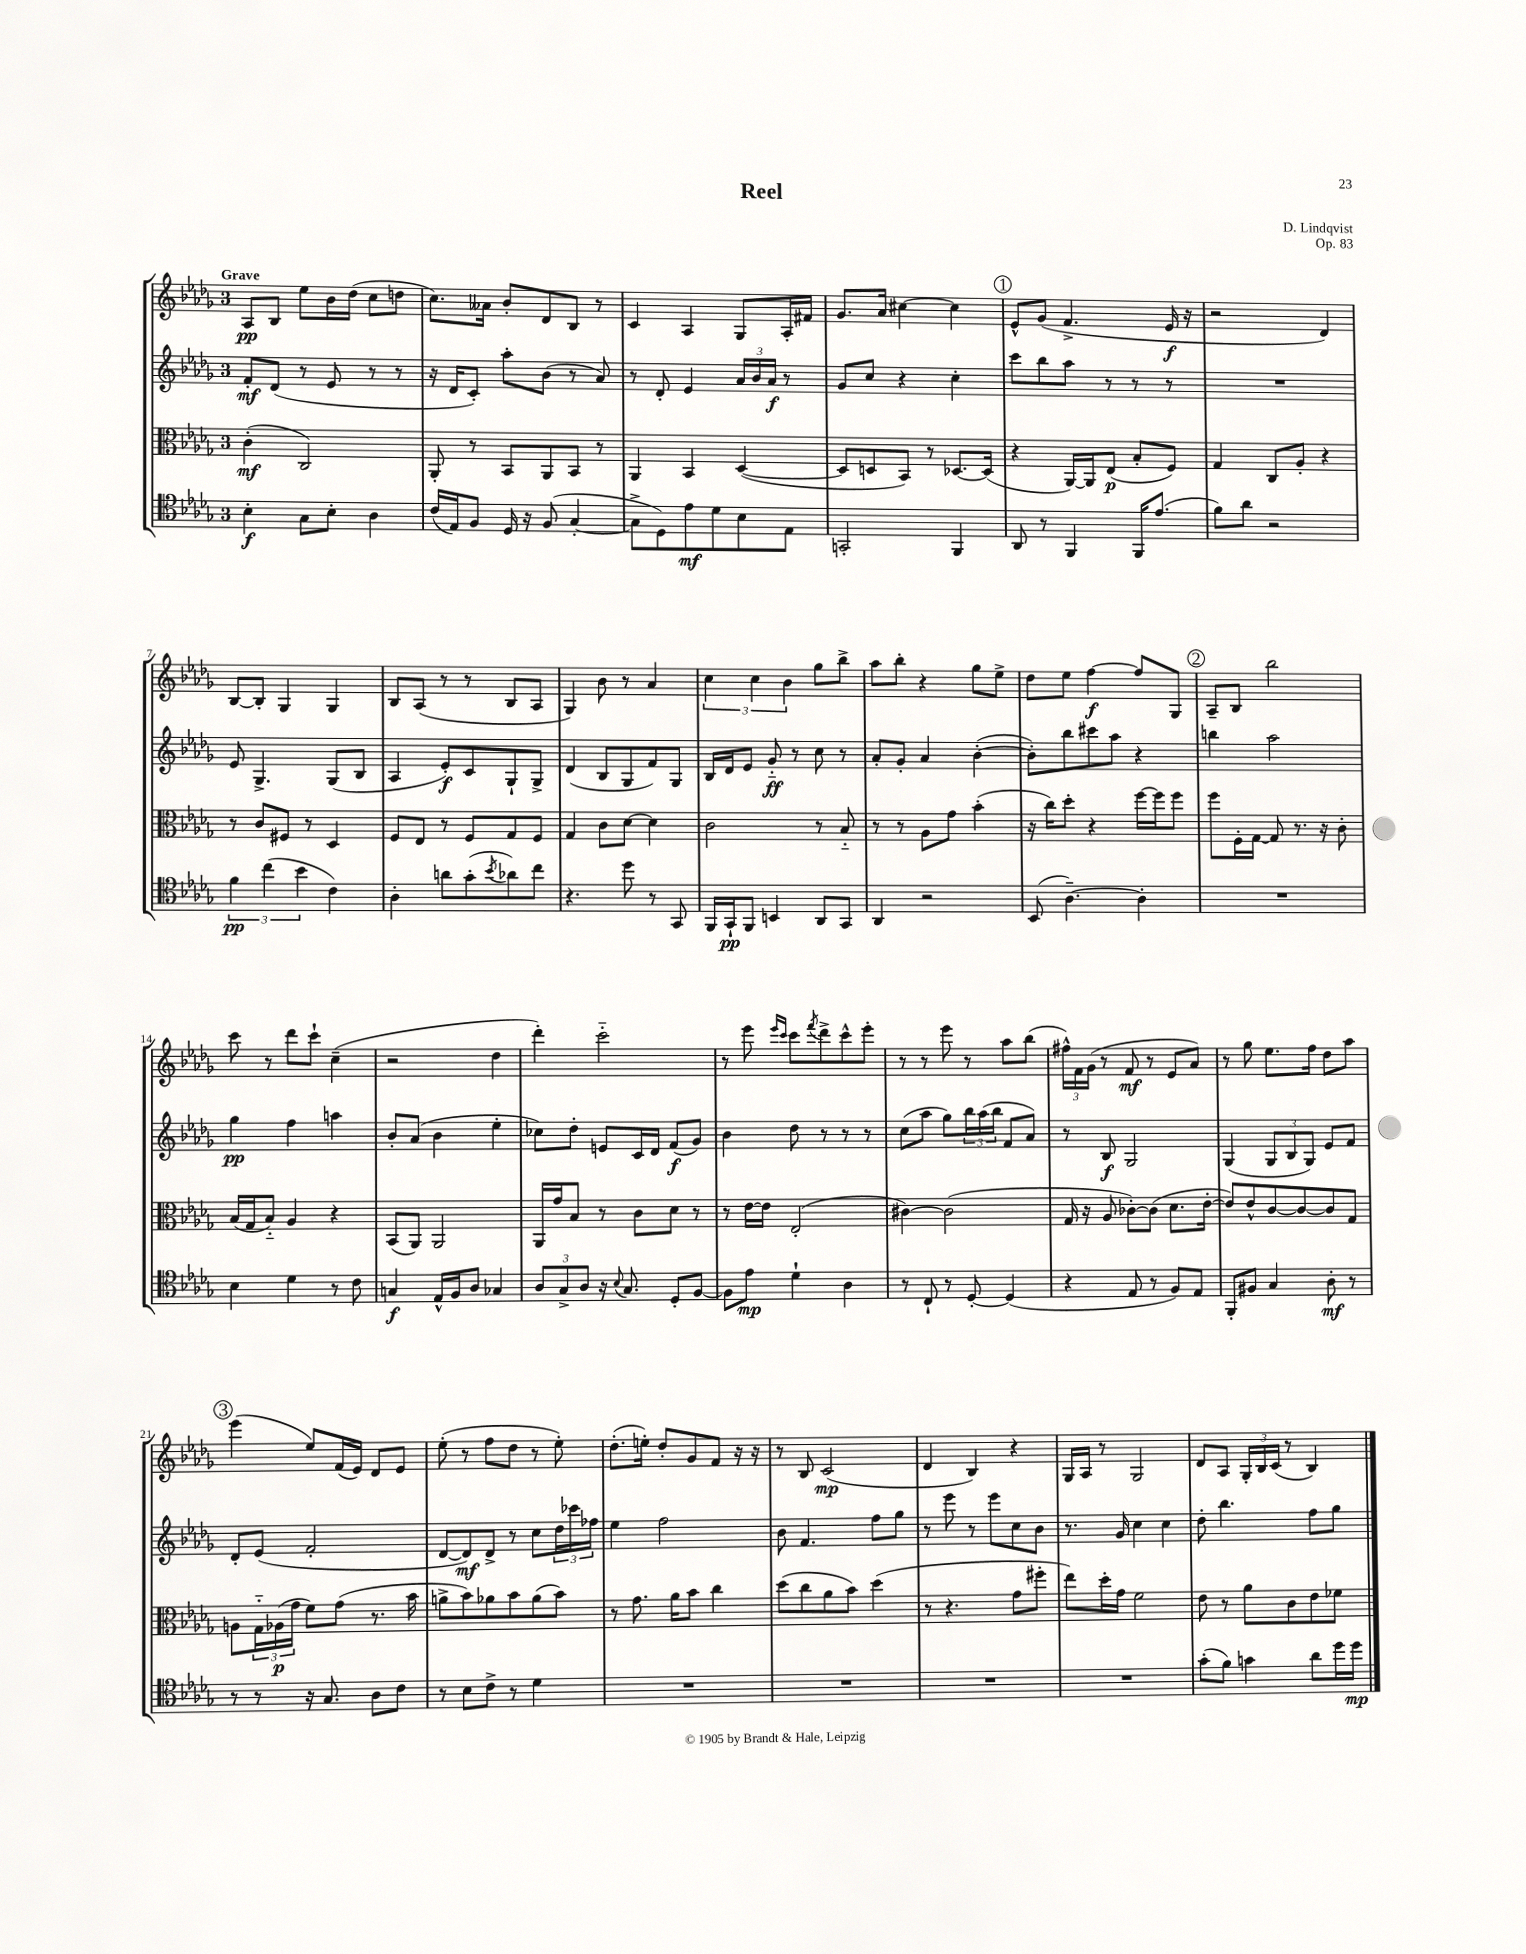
\header { title = "Reel" composer = "D. Lindqvist" opus = "Op. 83" }
<<
\new StaffGroup <<
\new Staff = "s0" {
    \clef treble \key des \major \once \override Staff.TimeSignature.style = #'single-digit \time 3/4 \tempo "Grave"
    aes8\pp bes8 ees''8 bes'16 des''16( c''8 d''8 |
    c''8.) aeses'16 bes'8-. des'8 bes8 r8 |
    c'4 aes4 ges8 aes16-. fis'16 |
    ges'8. aes'16 cis''4~ cis''4 |
    \mark \markup { \circle "1" } ees'8-^ ges'8( f'4.-> ees'16\f r16 |
    r2 des'4) |
    bes8~ bes8-. ges4 ges4 |
    bes8 aes8( r8 r8 bes8 aes8 |
    ges4) bes'8 r8 aes'4 |
    \tuplet 3/2 { c''4 c''4 bes'4 } ges''8 bes''8-> |
    aes''8 bes''8-. r4 ges''8 ees''8-> |
    des''8 ees''8 f''4~\f f''8 ges8 |
    \mark \markup { \circle "2" } aes8-- bes8 bes''2 |
    c'''8 r8 des'''8 c'''8-! c''4--( |
    r2 des''4 |
    des'''4-.) c'''2-_ |
    r8 ees'''8 \grace { ees'''16 c'''16 } c'''8 \acciaccatura { f'''8 } des'''8-> c'''8-^ ees'''8-. |
    r8 r8 ees'''8 r8 aes''8 bes''8( |
    \tuplet 3/2 { fis''16-^) f'16 ges'16( } r8 f'8\mf r8 ees'8 aes'8) |
    r8 ges''8 ees''8. f''16 des''8 aes''8 |
    \mark \markup { \circle "3" } ees'''4( ees''8) f'16( ees'16) des'8 ees'8 |
    ees''8-.( r8 f''8 des''8 r8 ees''8-.) |
    des''8.-.( e''16-.) des''8-. ges'8 f'8 r16 r16 |
    r8 bes8 c'2\mp( |
    des'4 bes4) r4 |
    ges16 aes16 r8 ges2 |
    des'8 aes8 \tuplet 3/2 { ges16-. bes16 c'16( } r8 bes4) \bar "|." |
}
\new Staff = "s1" {
    \clef treble \key des \major \once \override Staff.TimeSignature.style = #'single-digit \time 3/4
    f'8-.\mf des'8( r8 ees'8 r8 r8 |
    r16 des'16 c'8-.) aes''8-. bes'8( r8 aes'8) |
    r8 des'8-. ees'4 \tuplet 3/2 { aes'16 bes'16 aes'16\f } r8 |
    ges'8 c''8 r4 c''4-. |
    \mark \markup { \circle "1" } c'''8 bes''8 aes''8 r8 r8 r8 |
    R2. |
    ees'8 ges4.-> ges8( bes8 |
    aes4 ees'8-.\f) c'8 ges8-! ges8-> |
    des'4( bes8 ges8 f'8) ges8 |
    bes16 des'16 ees'8 ges'8-_\ff r8 c''8 r8 |
    aes'8-. ges'8-. aes'4 bes'4~-.( |
    bes'8-.) bes''8 cis'''8 aes''8 r4 |
    \mark \markup { \circle "2" } b''4 aes''2 |
    ges''4\pp f''4 a''4 |
    bes'8-. aes'8( bes'4 ees''4-. |
    ces''8) des''8-. e'8 c'16 des'16 f'8\f( ges'8) |
    bes'4 des''8 r8 r8 r8 |
    c''8( aes''8 ges''8) \tuplet 3/2 { bes''16 aes''16( bes''16 } f'8 aes'8) |
    r8 bes8\f ges2 |
    ges4( \tuplet 3/2 { ges8 bes8 ges8) } ees'8 f'8 |
    \mark \markup { \circle "3" } des'8-. ees'8( f'2-. |
    des'8~ des'8\mf) des'8-> r8 c''8 \tuplet 3/2 { des''16 ces'''16 fes''16 } |
    ees''4 f''2 |
    bes'8 f'4. f''8 ges''8 |
    r8 ees'''8 r8 ees'''8 c''8 bes'8 |
    r8. ges'16 c''4 c''4 |
    des''8-. bes''4. f''8 ges''8 \bar "|." |
}
\new Staff = "s2" {
    \clef alto \key des \major \once \override Staff.TimeSignature.style = #'single-digit \time 3/4
    c'4-.\mf( c2) |
    aes,8-. r8 bes,8 aes,8 bes,8 r8 |
    aes,4 bes,4 des4~( |
    des8 d8 bes,8) r8 des8.~ des16( |
    \mark \markup { \circle "1" } r4 aes,16~) aes,16 ees8\p( bes8-. f8) |
    ges4 c8 aes8-. r4 |
    r8 c'8 fis8 r8 des4 |
    f8 ees8 r8 f8 ges8 f8 |
    ges4 c'8 des'8~ des'4 |
    c'2 r8 bes8-_ |
    r8 r8 aes8 ges'8 bes'4-.( |
    r16 c''16) des''8-. r4 f''16~ f''16 f''8 |
    \mark \markup { \circle "2" } f''8 f16-. ges16~ ges8 r8. r16 c'8-. |
    bes16( ges16 bes8-_) aes4 r4 |
    bes,8( aes,8) aes,2 |
    aes,16 ges'16 bes8 r8 c'8 des'8 r8 |
    r8 ees'16~ ees'16 ees2-.( |
    cis'4~) cis'2( |
    ges16 r16 aes8 ces'8~-.) ces'8( des'8. ees'16~-. |
    ees'8) ees'8-^ c'8~ c'8~ c'8 ges8 |
    \mark \markup { \circle "3" } a8 \tuplet 3/2 { ges16-_ aes16\p( ges'16 } f'8) ges'8( r8. bes'16 |
    a'8-> bes'8) aes'8 bes'8 aes'8( bes'8) |
    r8 ges'8. aes'16 bes'8 c''4 |
    des''8( c''8 aes'8 bes'8) des''4( |
    r8 r4. ges'8 fis''8-. |
    ees''8) des''16-. ges'16 f'2 |
    ees'8 r8 aes'8 c'8 ees'8 fes'8 \bar "|." |
}
\new Staff = "s3" {
    \clef tenor \key des \major \once \override Staff.TimeSignature.style = #'single-digit \time 3/4
    bes4-.\f ges8 bes8-. aes4 |
    c'16( ees16) f8 des16 r16 f8( ges4~-. |
    ges8-> des8) ees'8\mf des'8 bes8 ees8 |
    g,2-. f,4 |
    \mark \markup { \circle "1" } aes,8 r8 f,4 f,16 ees'8.( |
    f'8) aes'8 r2 |
    \tuplet 3/2 { f'4\pp c''4( bes'4 } c'4) |
    aes4-. a'8 ges'8-.( \acciaccatura { bes'8 } aes'8) c''8 |
    r4. des''8 r8 ges,8 |
    f,16 ges,16-!\pp f,8 b,4 aes,8 ges,8 |
    aes,4 r2 |
    bes,8( aes4.~--) aes4-. |
    \mark \markup { \circle "2" } R2. |
    bes4 des'4 r8 c'8 |
    g4\f ees16-^ f16 aes8 ges4 |
    \tuplet 3/2 { aes8 ges8-> aes8 } r16 \appoggiatura { bes8 } ges8. des8-. f8~ |
    f8 ees'8\mp des'4-! aes4 |
    r8 c8-! r8 des8~-. des4( |
    r4 ees8 r8 f8) ees8 |
    f,8-. fis8 ges4 aes8-.\mf r8 |
    \mark \markup { \circle "3" } r8 r8 r16 ges8. aes8 c'8 |
    r8 bes8 c'8-> r8 des'4 |
    R2. |
    R2. |
    R2. |
    R2. |
    ges'8-.( f'8) g'4 aes'8 des''16 des''16\mp \bar "|." |
}
>>
>>
